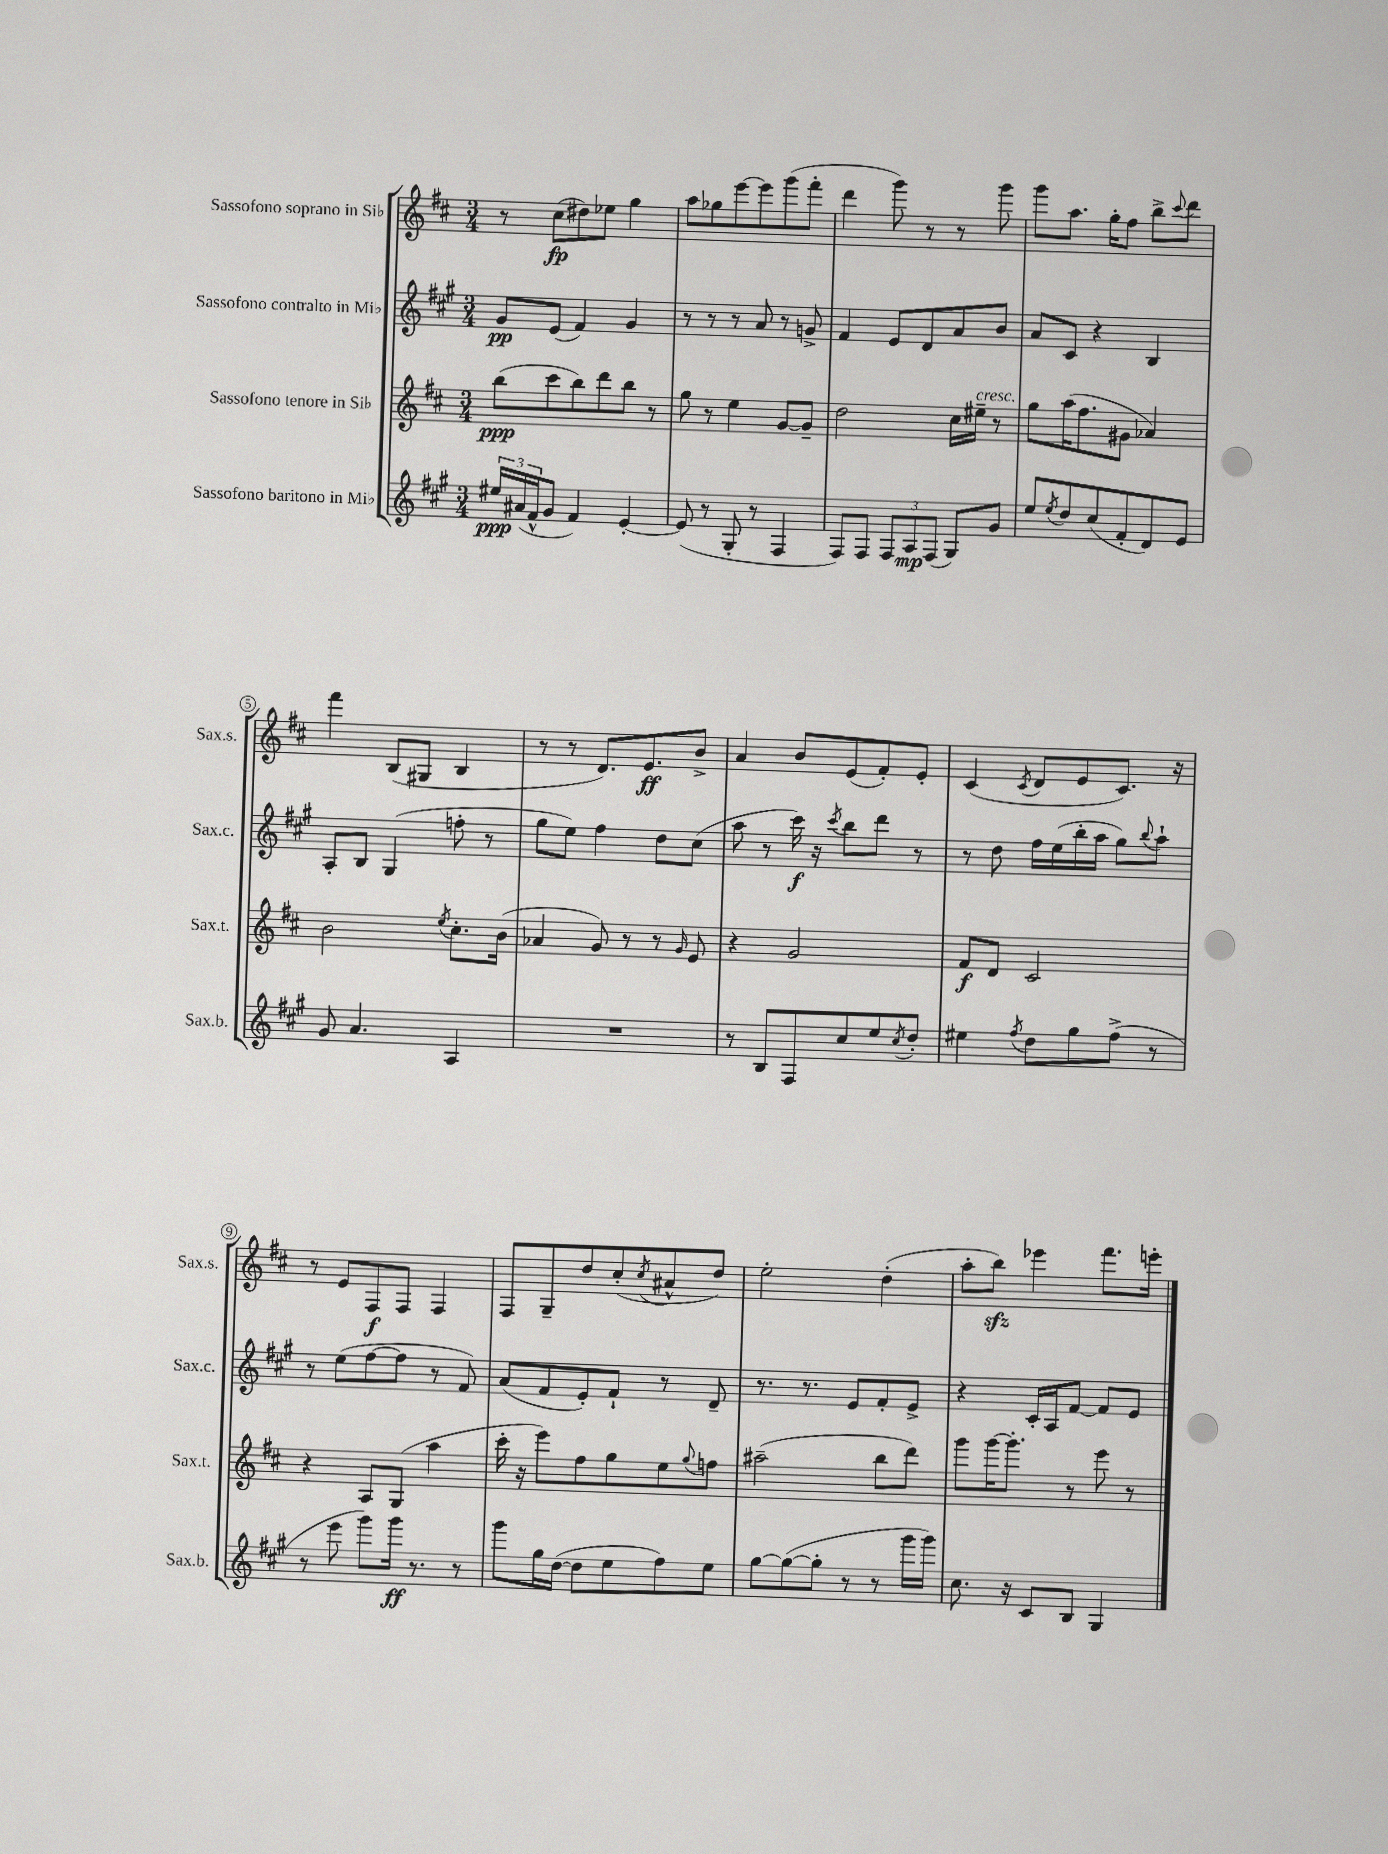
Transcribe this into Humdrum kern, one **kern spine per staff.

**kern	**dynam	**kern	**dynam	**kern	**dynam	**kern	**dynam
*part4	*part4	*part3	*part3	*part2	*part2	*part1	*part1
*staff4	*staff4	*staff3	*staff3	*staff2	*staff2	*staff1	*staff1
*I"Sassofono baritono in Mi♭	*	*I"Sassofono tenore in Si♭	*	*I"Sassofono contralto in Mi♭	*	*I"Sassofono soprano in Si♭	*
*I'Sax.b.	*	*I'Sax.t.	*	*I'Sax.c.	*	*I'Sax.s.	*
*clefG2	*	*clefG2	*	*clefG2	*	*clefG2	*
*k[f#c#g#]	*	*k[f#c#]	*	*k[f#c#g#]	*	*k[f#c#]	*
*M3/4	*	*M3/4	*	*M3/4	*	*M3/4	*
=1	=1	=1	=1	=1	=1	=1	=1
24ee#X/LL	ppp	(8bb\L	ppp	8g#/L	pp	8r	.
(24a#X/	.	.	.	.	.	.	.
24f#^^/J	.	.	.	.	.	.	.
8g#/J	.	8ccc#\	.	(8e/J	.	(8cc#\L	fp
4f#/)	.	8bb\)	.	4f#/)	.	8dd#X\)	.
.	.	8ddd\	.	.	.	8ee-X\J	.
[4e'/	.	8bb\J	.	4g#/	.	4gg\	.
.	.	8r	.	.	.	.	.
=2	=2	=2	=2	=2	=2	=2	=2
(8e/]	.	8gg\	.	8r	.	8aa\L	.
8r	.	8r	.	8r	.	8gg-X\	.
8G#'/	.	4ee\	.	8r	.	[8eee\	.
8r	.	.	.	8a/	.	8eee\]	.
4F#/	.	[8g/L	.	8r	.	(8ggg\	.
.	.	8g~/J]	.	8gn^/	.	8fff#'\J	.
=3	=3	=3	=3	=3	=3	=3	=3
8F#/L)	.	2dd\	.	4f#/	.	4ddd\	.
8F#/J	.	.	.	.	.	.	.
12F#/L	.	.	.	8e/L	.	8ggg\)	.
12A/	mp	.	.	.	.	.	.
.	.	.	.	8d/	.	8r	.
(12F#/J	.	.	.	.	.	.	.
8G#/L)	.	16cc#\LL	.	8a/	.	8r	.
!	!	!LO:TX:a:i:t=cresc.	!	!	!	!	!
.	.	16ee#X~\JJ	.	.	.	.	.
8g#/J	.	8r	.	8b/J	.	8ggg\	.
=4	=4	=4	=4	=4	=4	=4	=4
8ee/L	.	8gg\L	.	8a/L	.	8ggg\L	.
8qee/	.	.	.	.	.	.	.
8dd/	.	(16aa\K	.	8c#/J	.	8.aa\J	.
.	.	8.ff#\	.	.	.	.	.
(8cc#/	.	.	.	4r	.	.	.
.	.	.	.	.	.	16gg'\KL	.
8f#'/	.	8g#X\J	.	.	.	8ff#\J	.
8d/)	.	4a-X/)	.	4B/	.	8bb^\L	.
.	.	.	.	.	.	8qqccc#/	.
8e/J	.	.	.	.	.	8ddd\J	.
!!LO:LB:g=z
=5	=5	=5	=5	=5	=5	=5	=5
8g#/	.	2b\	.	8A'/L	.	4fff#\	.
4.a/	.	.	.	8B/J	.	.	.
.	.	.	.	(4G#/	.	(8B/L	.
.	.	.	.	.	.	8G#X/J	.
.	.	8qee/	.	.	.	.	.
4A/	.	8.cc#'\L	.	8ffn'\	.	4B/	.
.	.	.	.	8r	.	.	.
.	.	(16b\Jk	.	.	.	.	.
=6	=6	=6	=6	=6	=6	=6	=6
2.r	.	4a-X/	.	8gg#\L	.	8r	.
.	.	.	.	8ee\J)	.	8r	.
.	.	8g/)	.	4ff#\	.	8.d/L)	.
.	.	8r	.	.	.	.	.
.	.	.	.	.	.	8.e/	ff
.	.	8r	.	8dd\L	.	.	.
.	.	16qqg/	.	.	.	.	.
.	.	8e/	.	(8cc#\J	.	8b^/J	.
=7	=7	=7	=7	=7	=7	=7	=7
8r	.	4r	.	8aa\	.	4a/	.
8B/L	.	.	.	8r	.	.	.
8F#/	.	2g/	.	16ccc#\)	f	8b/L	.
.	.	.	.	16r	.	.	.
.	.	.	.	8qccc#/	.	.	.
8cc#/	.	.	.	8bb\L	.	(8e/	.
8ee/	.	.	.	8ddd\J	.	8f#'/)	.
8qcc#/	.	.	.	.	.	.	.
8dd'/J	.	.	.	8r	.	8e'/J	.
=8	=8	=8	=8	=8	=8	=8	=8
4ee#X\	.	8f#/L	f	8r	.	(4c#/	.
.	.	8d/J	.	8dd\	.	.	.
8qff#/	.	.	.	.	.	8qc#/	.
8dd\L	.	2c#/	.	16ff#\LL	.	8d/L	.
.	.	.	.	(16ee\	.	.	.
8gg#\	.	.	.	16bb'\	.	8e/	.
.	.	.	.	16aa\JJ	.	.	.
(8ff#^\J	.	.	.	8gg#\L)	.	8.c#/J)	.
.	.	.	.	8qqbb/	.	.	.
8r	.	.	.	8aa`\J	.	.	.
.	.	.	.	.	.	16r	.
!!LO:LB:g=z
=9	=9	=9	=9	=9	=9	=9	=9
8r	.	4r	.	8r	.	8r	.
8eee\	.	.	.	(8ee\L	.	8e/L	.
8ggg#\L)	.	8A/L	.	[8ff#\	.	8F#/	f
16ggg#\Jk	ff	(8G/J	.	8ff#\J]	.	8F#/J	.
8.r	.	.	.	.	.	.	.
.	.	4aa\	.	8r	.	4F#/	.
8r	.	.	.	8f#/)	.	.	.
=10	=10	=10	=10	=10	=10	=10	=10
8ggg#\L	.	16ccc#'\	.	(8a/L	.	8F#/L	.
.	.	16r	.	.	.	.	.
16gg#\L	.	8eee\L)	.	8f#/	.	8G~/	.
([16dd\JJ	.	.	.	.	.	.	.
8dd\L]	.	8ff#\	.	8e'/)	.	8dd/	.
8ee\	.	8gg\	.	8f#`/J	.	(8cc#'/	.
.	.	.	.	.	.	8qcc#/	.
8ff#\)	.	8ee\	.	8r	.	8a#X^^/	.
.	.	8qqgg/	.	.	.	.	.
8ee\J	.	8ffn\J	.	8d~/	.	8dd/J)	.
=11	=11	=11	=11	=11	=11	=11	=11
[8gg#\L	.	(2aa#X~\	.	8.r	.	2ee'\	.
(8gg#\_	.	.	.	.	.	.	.
.	.	.	.	8.r	.	.	.
8gg#'\J]	.	.	.	.	.	.	.
8r	.	.	.	8e/L	.	.	.
8r	.	8bb\L	.	8f#'/	.	(4dd'\	.
16ggg#\LL	.	8ddd\J)	.	8e^/J	.	.	.
16ggg#\JJ)	.	.	.	.	.	.	.
=12	=12	=12	=12	=12	=12	=12	=12
8.cc#\	.	8ggg\L	.	4r	.	8aa'\L	.
.	.	[16ggg\K	.	.	.	8bbzz\J)	.
16r	.	8.ggg'\J]	.	.	.	.	.
8c#/L	.	.	.	16c#'/LL	.	4eee-X\	.
.	.	.	.	16A/J	.	.	.
8B/J	.	8r	.	[8f#/J	.	.	.
4G#/	.	8eee\	.	8f#/L]	.	8.fff#\L	.
.	.	8r	.	8e/J	.	.	.
.	.	.	.	.	.	16eeen'\Jk	.
==	==	==	==	==	==	==	==
*-	*-	*-	*-	*-	*-	*-	*-
